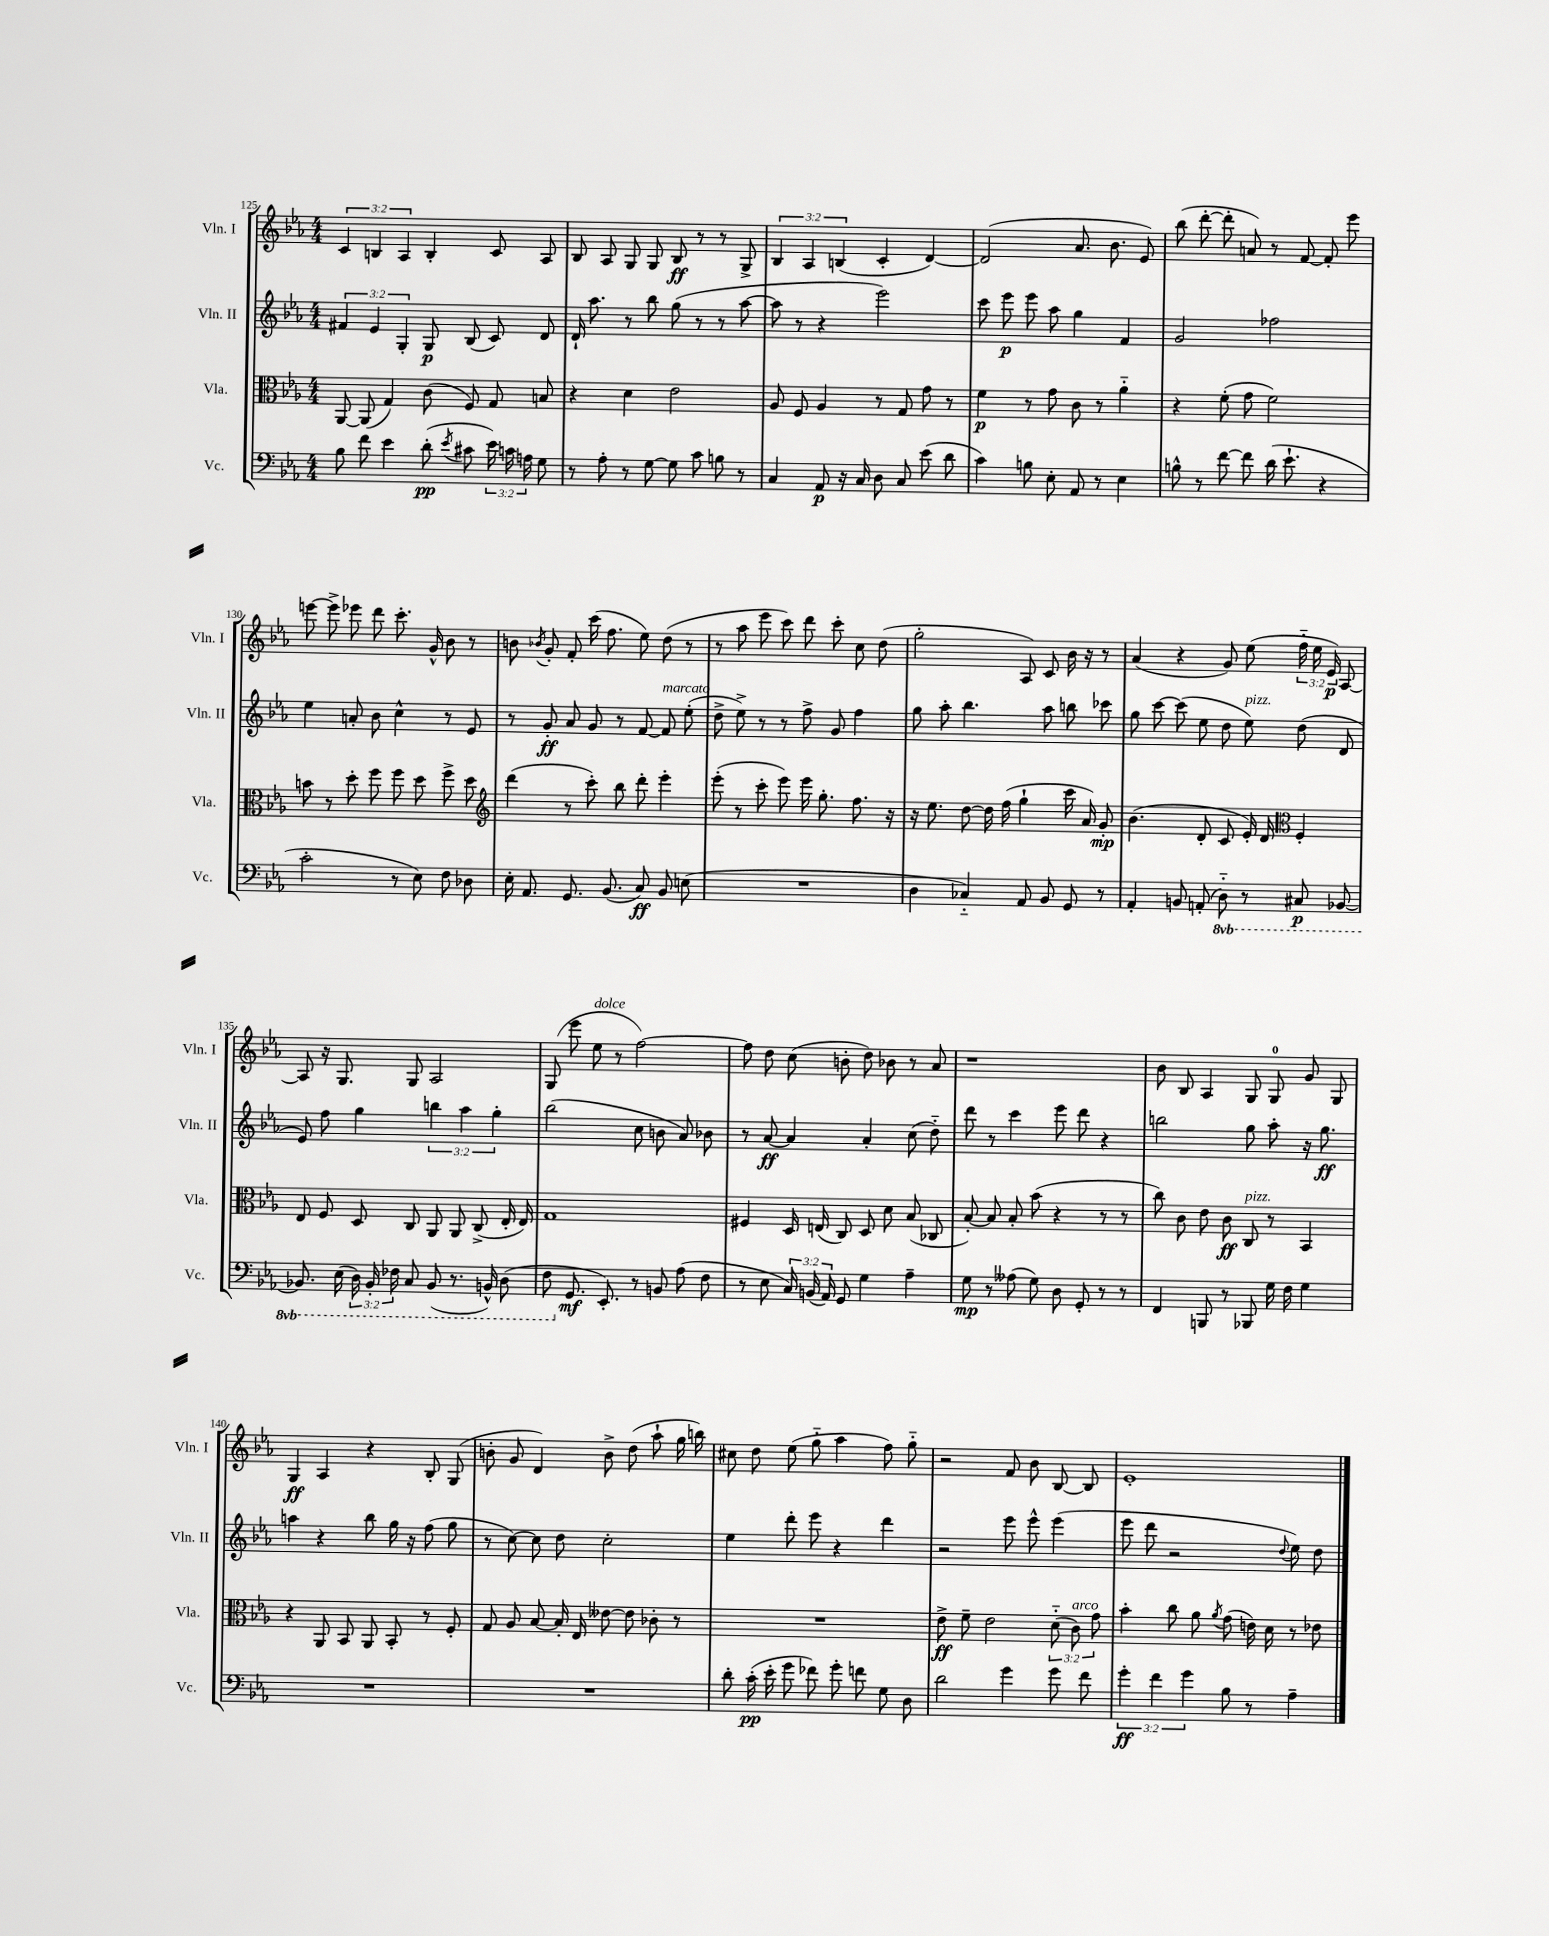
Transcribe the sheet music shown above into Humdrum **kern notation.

**kern	**kern	**kern	**kern
*staff4	*staff3	*staff2	*staff1
*clefF4	*clefC3	*clefG2	*clefG2
*k[b-e-a-]	*k[b-e-a-]	*k[b-e-a-]	*k[b-e-a-]
*M4/4	*M4/4	*M4/4	*M4/4
8B-	[8AA-	6f#	6c
8f	(8AA-]	.	.
.	.	6e-	6B
4e-	4G)	.	.
.	.	6G'	6A-
(8d'	(8c	8G	4B'
8qe-	.	.	.
8c#	8F)	(8B-	.
24e-)	8G	8c)	8c
24c	.	.	.
24A	.	.	.
8G	8B	8d	8A-
=	=	=	=
8r	4r	16d`	8B-
.	.	8.aa-	.
8A-'	.	.	8A-
8r	4d	8r	8G
[8G	.	8bb-	8G
8G]	2e-	(8gg	8B-
8c	.	8r	8r
8B	.	8r	8r
8r	.	[8aa-	8G^
=	=	=	=
4C	8A-	8aa-]	6B-
.	8F	8r	.
.	.	.	6A-
8AA-	4A-	4r	.
.	.	.	(6B
16r	.	.	.
16C	.	.	.
8D	8r	2eee-)	4c'
8C	8G	.	.
(8e-	8g	.	[4d)
8d	8r	.	.
=	=	=	=
4c)	4f	8ccc	(2d]
.	.	8eee-	.
8B	8r	8eee-	.
8E-'	8g	8aa-	.
8AA-	8c	4gg	8.a-
8r	8r	.	.
.	.	.	8.b-
4E-	4a-'~	4f	.
.	.	.	8e-)
=	=	=	=
8B^^	4r	2g	(8bb-
8r	.	.	[8ddd'
[8f	(8f'	.	8ddd']
8f]	8g	.	8a)
(16d	2f)	2ff-	8r
8.e-`	.	.	.
.	.	.	[8f
4r	.	.	8f']
.	.	.	8eee-
=	=	=	=
2c'	8b	4ee-	[8eee
.	8r	.	8eee^]
.	8dd'	8a'	8eee-
.	8ff	8b-	8ddd
8r	8ff	4cc^^	8.ccc'
8E-)	8dd	.	.
.	.	.	16g^^
8F	8ff^	8r	8b-
8D-	8dd	8e-	8r
=	=	=	=
*	*clefG2	*	*
16E-'	(4ddd	8r	8b
8.AA-	.	.	.
.	.	.	8qb-
.	.	8g'	8g'
8.GG	8r	8a-	8f'
.	8ccc')	8g	(16ccc
(8.BB-	.	.	8.ff
.	8bb-	8r	.
8C)	8ddd'	[8f	8ee-)
8BB-	4eee-'	8f]	(8dd
(8E	.	(8ee-'	8r
=	=	=	=
1r	(8eee-'	8dd^	8r
.	8r	8ee-^)	8aa-
.	8ccc'	8r	8eee-
.	8eee-)	8r	8ccc)
.	16eee-	8ff^	8ddd
.	8.gg'	.	.
.	.	8g	8ccc'
.	8.ff	4ff	8cc
.	.	.	(8dd
.	16r	.	.
=	=	=	=
4D	16r	8gg	2gg'
.	8.ee-	.	.
.	.	8aa-'	.
4C-'~)	[8dd	4.bb-	.
.	16dd]	.	.
.	(16ff	.	.
8AA-	4gg`	.	8A-)
8BB-	.	8aa-	8c
8GG	16ccc	8bb	16b-
.	16a-)	.	16r
8r	8g'	8ccc-	8r
=	=	=	=
4AA-'	(4.b-	8gg	(4a-
.	.	[8ccc	.
8BB	.	(8ccc]	4r
(8AA'	8d'	8ee-	.
8DD'~)	8c	8dd	8g)
8r	16e-')	8ee-)	(8ee-
.	16d	.	.
*	*clefC3	*	*
8CC#	4F'	(8dd	24ff'~
.	.	.	24ee-
.	.	.	24e-)
[8BBB-	.	8d	[8A-
=	=	=	=
8.BBB-]	8E-	8e-)	8A-]
.	8F	8ff	16r
(16EE-	.	.	8.G
24DD)	8D	4gg	.
24BBB-'	.	.	.
24FF-	.	.	.
8CC	8C	.	8G
(8BBB-	8AA-	6bb	2A-
8.r	8AA-	.	.
.	.	6aa-	.
.	(8C^	.	.
16BBB^^)	.	.	.
.	.	6gg'	.
(8DD	16E-'	.	.
.	16E-)	.	.
=	=	=	=
8FF	1G	(2bb-	(8G
8.GG	.	.	8eee-
.	.	.	8ee-
8.EE-')	.	.	.
.	.	.	8r
8r	.	8cc	[2ff)
8BB	.	8b	.
(8A-	.	8a-)	.
8F	.	8b-	.
=	=	=	=
8r	4F#	8r	8ff]
8E-	.	[8a-	8dd
24C)	16D	4a-]	(8cc
(24BB	.	.	.
.	(16E	.	.
24AA-)	.	.	.
8GG	8C)	.	8b'
4G	8D	4a-'	8dd)
.	8d	.	8b-
4A-~	(8B-	(8cc	8r
.	8C-	8dd'~)	8a-
=	=	=	=
8G	[8B-')	8ddd	1r
8r	8B-]	8r	.
(8A--	8B-'	4ccc	.
8G)	(8b-	.	.
8D	4r	8eee-	.
8GG'	.	8ddd	.
8r	8r	4r	.
8r	8r	.	.
=	=	=	=
4FF	8cc)	2bb	8b-
.	8c	.	8B-
8BBB	8e-	.	4A-
8r	8c	.	.
8BBB-	8C	8gg	8G
16G	8r	8aa-'	8G
16F	.	.	.
4G	4BB-	16r	8g
.	.	8.gg	.
.	.	.	8G
=	=	=	=
1r	4r	4aa	4G
.	8AA-	4r	4A-
.	8BB-	.	.
.	8AA-	8bb-	4r
.	8BB-'	16gg	.
.	.	16r	.
.	8r	(8ff	8B-'
.	8F'	8gg	(8G
=	=	=	=
1r	8G	8r	8b'
.	8A-	[8cc)	8g
.	[8B-	8cc]	4d)
.	16B-']	8dd	.
.	16E-	.	.
.	[8e--	2cc'	8b^
.	8e--]	.	(8dd
.	8c-'	.	8aa-`
.	8r	.	16gg
.	.	.	16bb)
=	=	=	=
8d'	1r	4ee-	8cc#
(16c'	.	.	8dd
16e-'	.	.	.
8g	.	8ddd'	(8ee-
8f-)	.	8eee-	8gg'~
8g'	.	4r	4aa-
8f	.	.	.
8G	.	4ddd	8ff)
8D	.	.	8gg'~
=	=	=	=
2d	8e-^	2r	2r
.	8f~	.	.
.	2e-	.	.
4g	.	8eee-	8f
.	.	8eee-^^	8b-
8g	(12d'~	(4eee-	[8B-
.	12c)	.	.
8f	.	.	8B-]
.	12g	.	.
=	=	=	=
6g'	4b-'	8eee-	1e-'
.	.	8ddd	.
6f	.	.	.
.	8cc	2r	.
6g	.	.	.
.	8a-	.	.
.	8qa-	.	.
8B-	(8g	.	.
8r	16e)	.	.
.	16d	.	.
.	.	8qqdd	.
4A-~	8r	8ee-)	.
.	8e-	8dd	.
==	==	==	==
*-	*-	*-	*-
